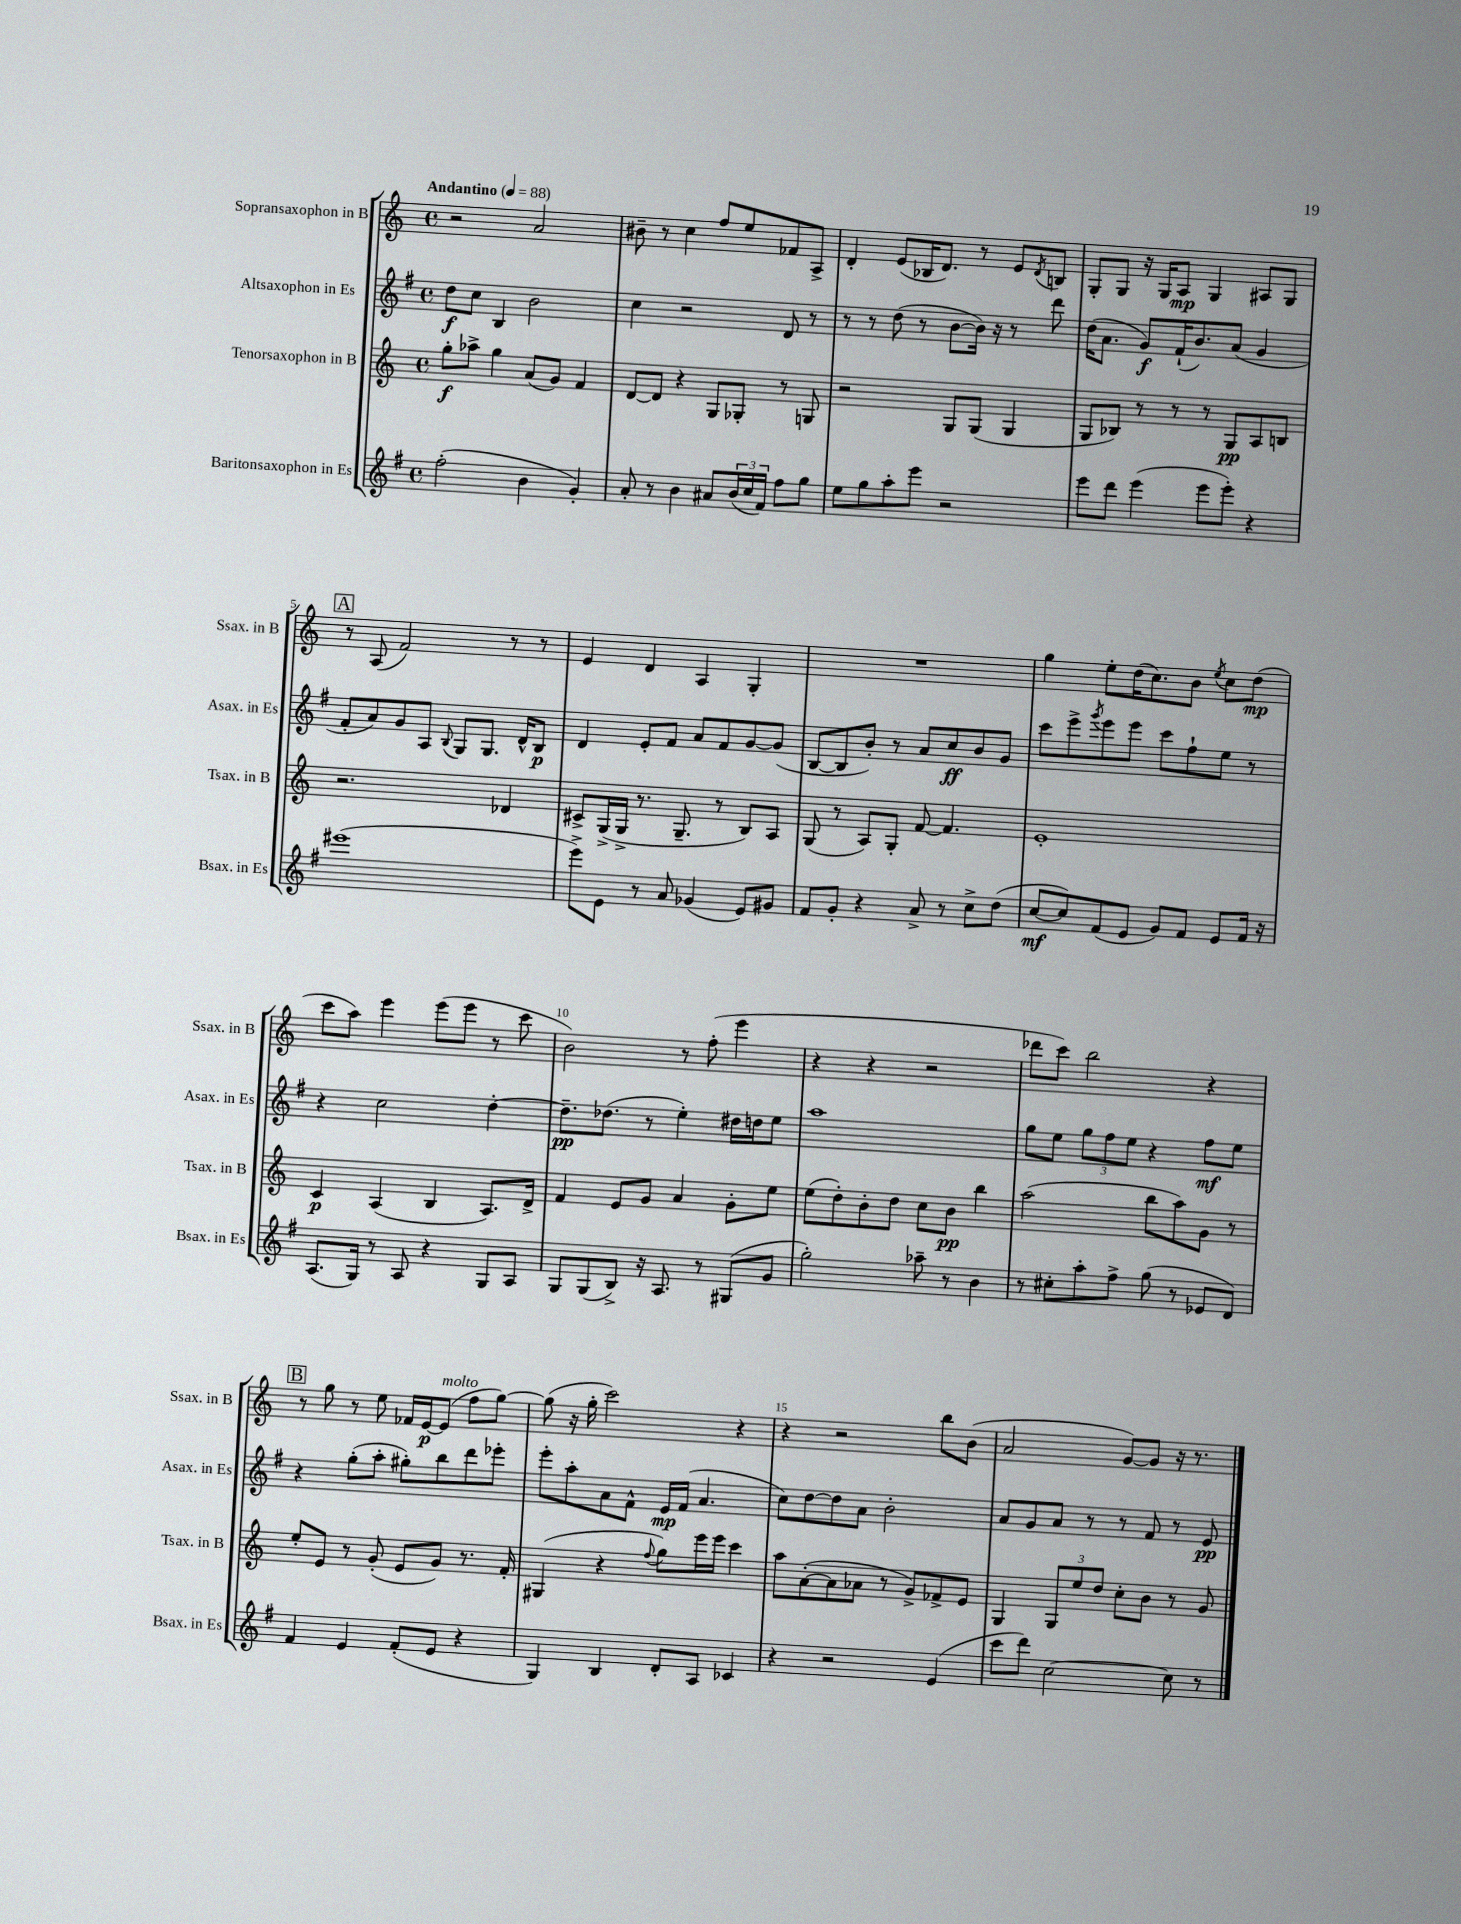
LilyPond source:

<<
\new StaffGroup <<
\new Staff = "s0" \with { instrumentName = "Sopransaxophon in B" shortInstrumentName = "Ssax. in B" } {
    \clef treble \key c \major \defaultTimeSignature \time 4/4 \tempo "Andantino" 4 = 88
    r2 a'2 |
    bis'8-- r8 c''4 f''8 e''8 fes'8 a8-> |
    d'4-. e'8( bes16 d'8.) r8 e'8 \acciaccatura { d'8 } b8 |
    g8-. g8 r16 g16 a8\mp g4 ais8 g8 |
    \mark \markup { \box "A" } r8 a8( f'2) r8 r8 |
    e'4 d'4 a4 g4-. |
    R1 |
    g''4 e''8-. d''16( c''8.) b'8 \acciaccatura { e''8 } c''8 d''8\mp( |
    c'''8 a''8) e'''4 e'''8( e'''8 r8 c'''8 |
    b'2) r8 f''8-.( e'''4 |
    r4 r4 r2 |
    des'''8 c'''8) b''2 r4 |
    \mark \markup { \box "B" } r8 g''8 r8 e''8 fes'16 e'16~\p e'8^\markup { \italic "molto" }( f''8 g''8~) |
    g''8( r16 g''16-. c'''2) r4 |
    r4 r2 b''8 b'8( |
    a'2 g'8~) g'8 r16 r8. \bar "|." |
}
\new Staff = "s1" \with { instrumentName = "Altsaxophon in Es" shortInstrumentName = "Asax. in Es" } {
    \clef treble \key g \major \defaultTimeSignature \time 4/4
    d''8\f c''8 b4 b'2 |
    c''4 r2 d'8 r8 |
    r8 r8 d''8( r8 b'8~ b'16) r16 r8 d'''8 |
    d''16( a'8. g'8\f) fis'16-!( b'8.) a'8( g'4 |
    \mark \markup { \box "A" } fis'8-. a'8) g'8 a8 \appoggiatura { b8 } g8 g8. d'16-^ b8\p |
    d'4 e'8-. fis'8 a'8 fis'8 g'8~ g'8( |
    b8~ b8 b'8-.) r8 a'8 c''8\ff b'8 g'8 |
    c'''8 e'''8-> \acciaccatura { g'''8 } e'''8 e'''8 c'''8 fis''8-! e''8 r8 |
    r4 c''2 d''4~-. |
    d''8.--\pp des''8.( r8 e''4-.) dis''16 d''16 e''8 |
    a''1 |
    g''8 e''8 \tuplet 3/2 { g''8 fis''8 e''8 } r4 fis''8\mf e''8 |
    \mark \markup { \box "B" } r4 g''8-.( a''8-. gis''8-.) b''8 d'''8 ees'''8-. |
    e'''8-. a''8-. a'8 fis'8-^ e'16\mp fis'16( a'4. |
    c''8) d''8~ d''8 a'8 b'2-. |
    a'8 g'8 a'8 r8 r8 fis'8 r8 e'8\pp \bar "|." |
}
\new Staff = "s2" \with { instrumentName = "Tenorsaxophon in B" shortInstrumentName = "Tsax. in B" } {
    \clef treble \key c \major \defaultTimeSignature \time 4/4
    g''8-.\f aes''8-> g''4 a'8( g'8) f'4 |
    d'8~ d'8 r4 g8 ges8-. r8 g8 |
    r2 g8 g8( g4 |
    g8 bes8) r8 r8 r8 g8\pp a8 b8 |
    \mark \markup { \box "A" } r2. des'4 |
    cis'8-> g16->( g16-> r8. g8.-- r8 b8) a8 |
    g8( r8 a8) g8-. f'8~ f'4. |
    e'1-. |
    c'4\p a4( b4 a8.) d'16-> |
    f'4 e'8 g'8 a'4 g'8-. e''8 |
    e''8( d''8-.) b'8-. d''8 c''8 b'8\pp b''4 |
    a''2( b''8 a''8) g'8 r8 |
    \mark \markup { \box "B" } e''8-. e'8 r8 g'8-.( e'8 g'8) r8. f'16-. |
    gis4( r4 \appoggiatura { f''8 } g''8) e'''16 e'''16 c'''4 |
    a''8 a'8~-.( a'8 aes'8 r8 g'8->) fes'8-> e'8 |
    g4 \tuplet 3/2 { g8 e''8 d''8 } c''8-. b'8 r8 g'8 \bar "|." |
}
\new Staff = "s3" \with { instrumentName = "Baritonsaxophon in Es" shortInstrumentName = "Bsax. in Es" } {
    \clef treble \key g \major \defaultTimeSignature \time 4/4
    fis''2-.( b'4 g'4-.) |
    a'8-. r8 b'4 ais'8 \tuplet 3/2 { b'16( c''16 fis'16) } fis''8 g''8 |
    e''8 g''8 a''8-. e'''8 r2 |
    e'''8 d'''8 e'''4( e'''8 e'''8-.) r4 |
    \mark \markup { \box "A" } eis'''1( |
    e'''8->) e'8 r8 a'8 ges'4( e'8) gis'8 |
    fis'8 g'8-. r4 a'8-> r8 c''8-> d''8( |
    c''8~\mf c''8) fis'8( e'8 g'8) fis'8 e'8 fis'16 r16 |
    a8.( g16) r8 a8 r4 g8 a8 |
    g8 g8( b8->) r16 a8. r8 gis8( g'8 |
    g''2-.) aes''8-- r8 b'4 |
    r8 cis''8-. a''8-. fis''8-> g''8( r8 ees'8 d'8) |
    \mark \markup { \box "B" } fis'4 e'4 fis'8-.( e'8 r4 |
    g4) b4 d'8-. a8 ces'4 |
    r4 r2 e'4( |
    c'''8 d'''8) c''2~ c''8 r8 \bar "|." |
}
>>
>>
\layout { \context { \Score \override BarNumber.break-visibility = ##(#f #t #t) barNumberVisibility = #(every-nth-bar-number-visible 5) } }
